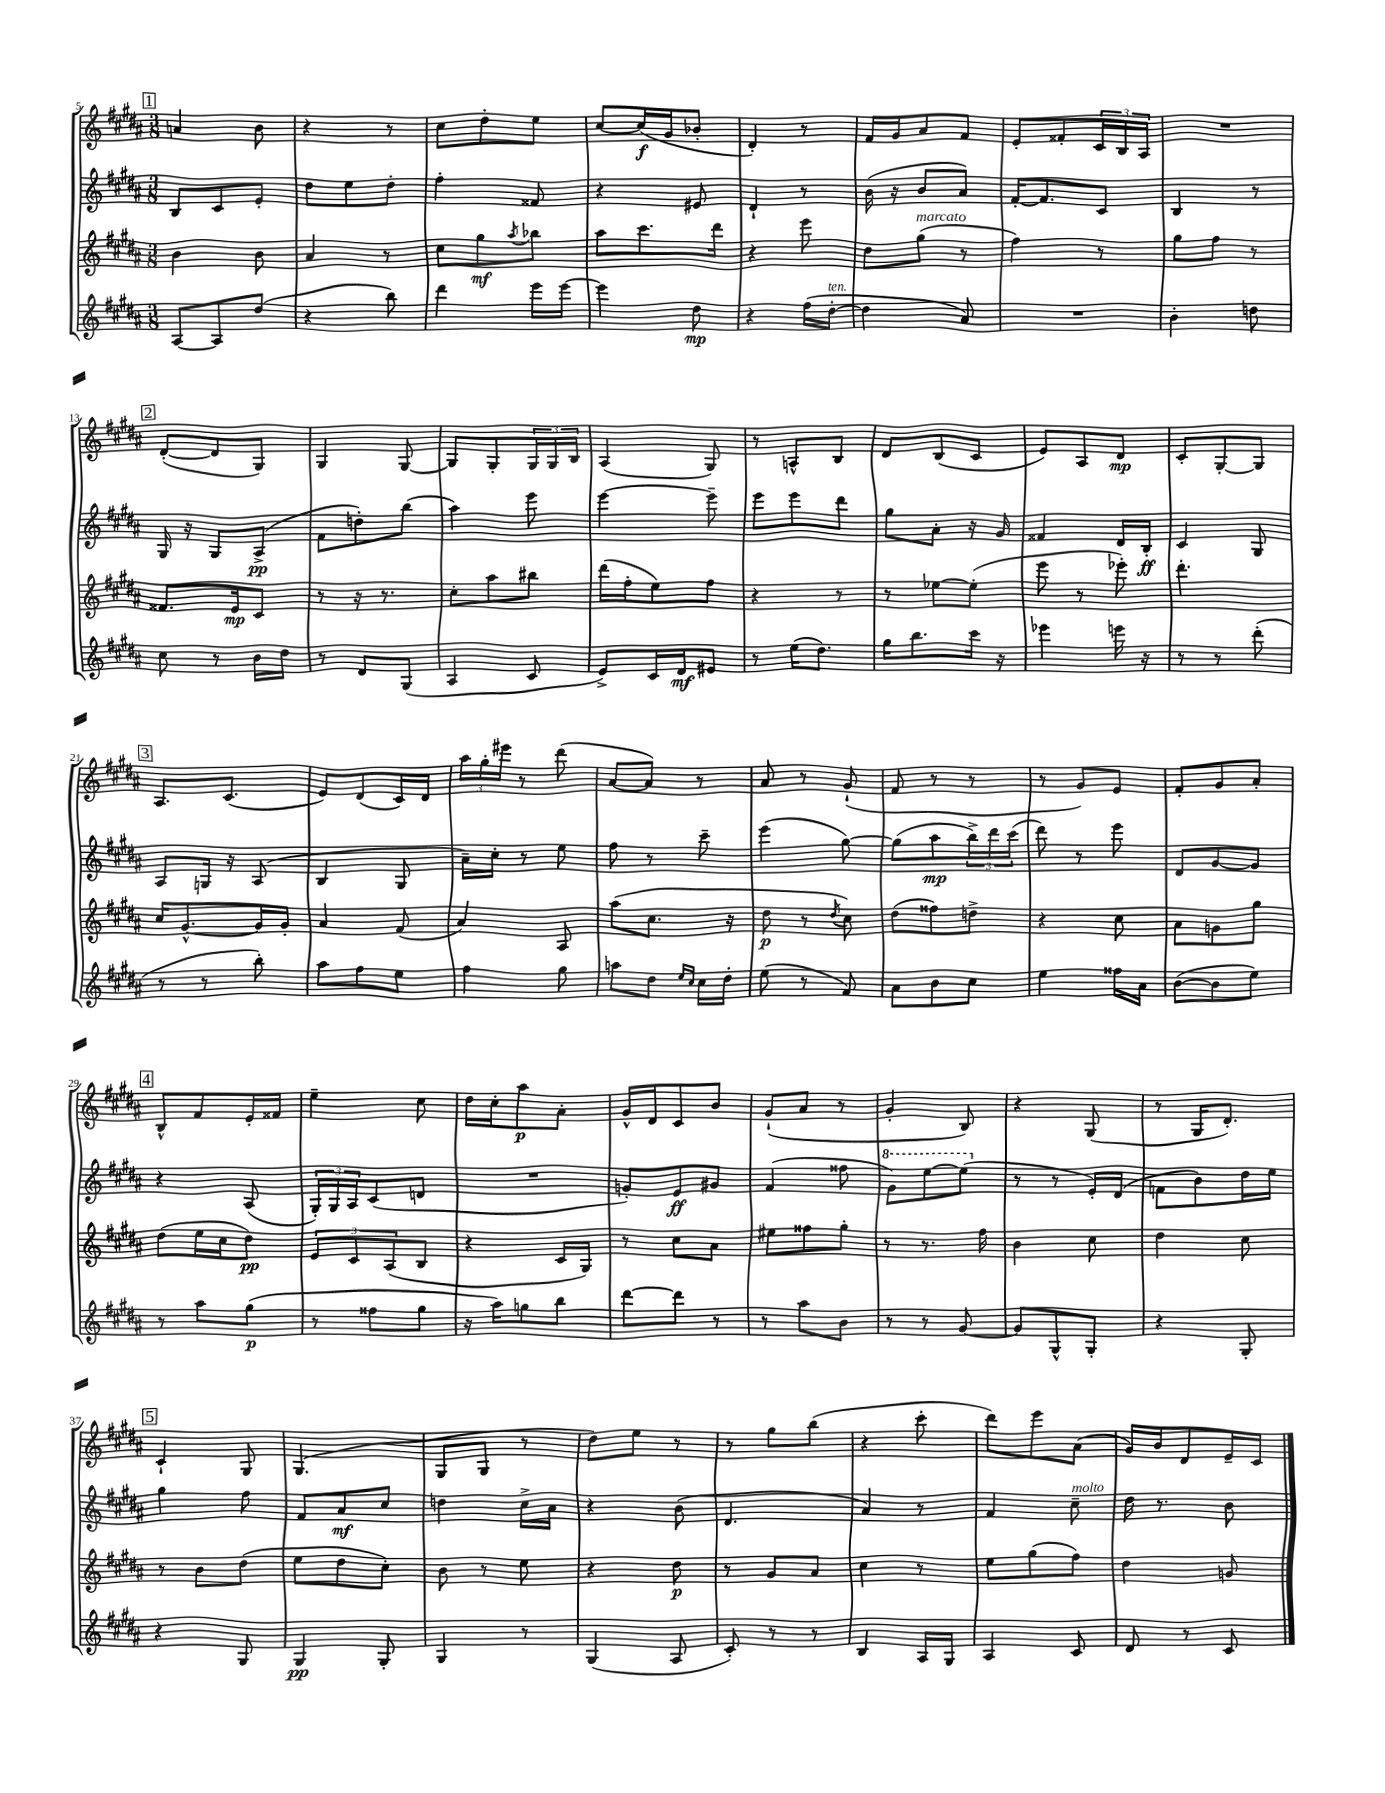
<<
\new StaffGroup <<
\new Staff = "s0" {
    \clef treble \key b \major \numericTimeSignature \time 3/8
    \mark \markup { \box "1" } a'4 b'8 |
    r4 r8 |
    cis''8 dis''8-. e''8 |
    cis''8~ cis''16\f( gis'16 bes'8-. |
    dis'4-.) r8 |
    fis'16 gis'16 ais'8 fis'8 |
    e'8-. fisis'8-. \tuplet 3/2 { cis'16 b16 ais16 } |
    R4. |
    \mark \markup { \box "2" } dis'8~-.( dis'8 gis8) |
    gis4 gis8~ |
    gis8 gis8-. \tuplet 3/2 { gis16 gis16 b16 } |
    ais4( gis8) |
    r8 a8-^ b8 |
    dis'8 b8( cis'8 |
    e'8) ais8 dis'8\mp |
    cis'8-. gis8~-. gis8 |
    \mark \markup { \box "3" } ais8. cis'8.( |
    e'8) dis'8( cis'16) dis'16 |
    \tuplet 3/2 { ais''16 gis''16-. eis'''16 } r8 dis'''8( |
    ais'8~ ais'8) r8 |
    ais'8 r8 gis'8-!( |
    fis'8 r8 r8 |
    r8 gis'8) e'8 |
    fis'8-. gis'8 ais'8-. |
    \mark \markup { \box "4" } b8-^ fis'8 e'16-. fisis'16 |
    e''4-- cis''8 |
    dis''16 cis''16-. ais''8\p ais'8-. |
    gis'16-^ dis'16 cis'8 b'8 |
    gis'8-!( ais'8 r8 |
    gis'4-. b8) |
    r4 gis8( |
    r8 gis16 dis'8.-.) |
    \mark \markup { \box "5" } cis'4-! gis8 |
    gis4.( |
    gis8 gis8 r8 |
    dis''8) e''8 r8 |
    r8 gis''8 b''8( |
    r4 cis'''8-. |
    dis'''8) e'''8 ais'8( |
    gis'16) b'16 dis'8 e'16-- cis'16 \bar "|." |
}
\new Staff = "s1" {
    \clef treble \key b \major \numericTimeSignature \time 3/8
    \mark \markup { \box "1" } b8 cis'8 e'8-. |
    dis''8 e''8 dis''8-. |
    fis''4-. fisis'8 |
    r4 eis'8 |
    dis'4-! r8 |
    b'16( r16 b'8 ais'8) |
    fis'16~-. fis'8. cis'8 |
    b4 r8 |
    \mark \markup { \box "2" } gis16 r16 gis8 ais8->\pp( |
    fis'8 d''8-.) b''8( |
    ais''4) e'''8 |
    e'''4~ e'''8-- |
    e'''8 e'''8 dis'''8 |
    gis''8 ais'8-. r16 gis'16 |
    fisis'4 dis'16 b16-.\ff |
    cis'4 gis8 |
    \mark \markup { \box "3" } ais8 g16 r16 ais8( |
    b4 gis8 |
    ais'16--) cis''16-. r8 e''8 |
    fis''8 r8 cis'''8-- |
    e'''4( gis''8~) |
    gis''8( ais''8\mp \tuplet 3/2 { b''16->) dis'''16 cis'''16( } |
    dis'''8) r8 e'''8 |
    dis'8 gis'8~ gis'8 |
    \mark \markup { \box "4" } r4 ais8( |
    \tuplet 3/2 { gis16-.) gis16 ais16 } cis'8( d'8 |
    R4. |
    g'8-.) e'8\ff gis'8 |
    fis'4( fisis''8 |
    \ottava #1 gis''8) e'''8~ e'''8( \ottava #0 |
    r8 r8 e'16-.) dis'16( |
    f'8 b'8) dis''16 e''16 |
    \mark \markup { \box "5" } gis''4 fis''8 |
    fis'8 ais'8\mf cis''8 |
    d''4 cis''16-> ais'16 |
    r4 b'8( |
    dis'4. |
    ais'4) r8 |
    fis'4 cis''8--^\markup { \italic "molto" } |
    dis''16 r8. b'8 \bar "|." |
}
\new Staff = "s2" {
    \clef treble \key b \major \numericTimeSignature \time 3/8
    \mark \markup { \box "1" } b'4 b'8 |
    ais'4 r8 |
    cis''8 gis''8\mf \acciaccatura { ais''8 } bes''8 |
    ais''8 cis'''8. dis'''16 |
    r4 e'''8 |
    dis''8 gis''8^\markup { \italic "marcato" }( r8 |
    fis''4) r8 |
    gis''8 fis''8 r8 |
    \mark \markup { \box "2" } fisis'8. e'16\mp cis'8 |
    r8 r16 r8. |
    cis''8-. ais''8 bis''8 |
    dis'''16( fis''16-. e''8) fis''8 |
    r4 r8 |
    r8 ees''8~ ees''8-.( |
    e'''8 r8 ees'''8-.) |
    dis'''4.-. |
    \mark \markup { \box "3" } cis''16 gis'8.~-^ gis'16 gis'16-. |
    ais'4 fis'8( |
    ais'4) ais8 |
    ais''8( cis''8. r16 |
    dis''8\p r8 \acciaccatura { dis''8 } cis''8) |
    dis''8( fisis''8) d''8-> |
    r4 cis''8 |
    ais'8 g'8 gis''8 |
    \mark \markup { \box "4" } dis''8( e''16 cis''16 dis''8\pp) |
    \tuplet 3/2 { e'8 cis'8 ais8( } b8 |
    r4 cis'16 gis16) |
    r8 cis''8 ais'8 |
    eis''8 fisis''8 gis''8-. |
    r8 r8. fis''16 |
    b'4 cis''8 |
    dis''4 cis''8 |
    \mark \markup { \box "5" } r8 b'8 dis''8( |
    e''8 dis''8 cis''8-.) |
    b'8 r8 e''8 |
    r4 dis''8\p |
    r8 gis'8 ais'8 |
    cis''4 r8 |
    e''8 gis''8( fis''8) |
    dis''4 g'8 \bar "|." |
}
\new Staff = "s3" {
    \clef treble \key b \major \numericTimeSignature \time 3/8
    \mark \markup { \box "1" } ais8~ ais8 dis''8( |
    r4 b''8) |
    dis'''4 e'''16 e'''16~ |
    e'''4 dis''8\mp |
    r4 fis''16( dis''16~-.^\markup { \italic "ten." } |
    dis''4 ais'8) |
    R4. |
    b'4-. d''8 |
    \mark \markup { \box "2" } cis''8 r8 b'16 dis''16 |
    r8 dis'8 gis8( |
    ais4 cis'8 |
    e'8->) cis'16 dis'16\mf eis'8 |
    r8 e''16( dis''8.) |
    gis''16 b''8. cis'''16 r16 |
    ees'''4 e'''16 r16 |
    r8 r8 dis'''8-.( |
    \mark \markup { \box "3" } r8 r8 b''8-.) |
    ais''8 fis''8 e''8 |
    fis''4 gis''8 |
    a''8 dis''8 \grace { e''16 cis''16 } cis''16 dis''16-. |
    e''8( r8 fis'8) |
    ais'8 b'8 cis''8 |
    e''4 fisis''16 ais'16 |
    b'8~( b'8 e''8) |
    \mark \markup { \box "4" } r8 ais''8 gis''8\p( |
    r8 fisis''8 gis''8 |
    r16 ais''16) g''8 b''8 |
    dis'''8~ dis'''8 r8 |
    r8 ais''8 b'8 |
    r8 r8 gis'8~ |
    gis'8 gis8-^ gis8-. |
    r4 gis8-. |
    \mark \markup { \box "5" } r4 gis8 |
    gis4\pp gis8-. |
    gis4 r8 |
    gis4( ais8 |
    cis'8-.) r8 r8 |
    b4 ais16 gis16 |
    ais4 cis'8 |
    dis'8 r8 cis'8 \bar "|." |
}
>>
>>
\layout { \context { \Score currentBarNumber = #5 } }
